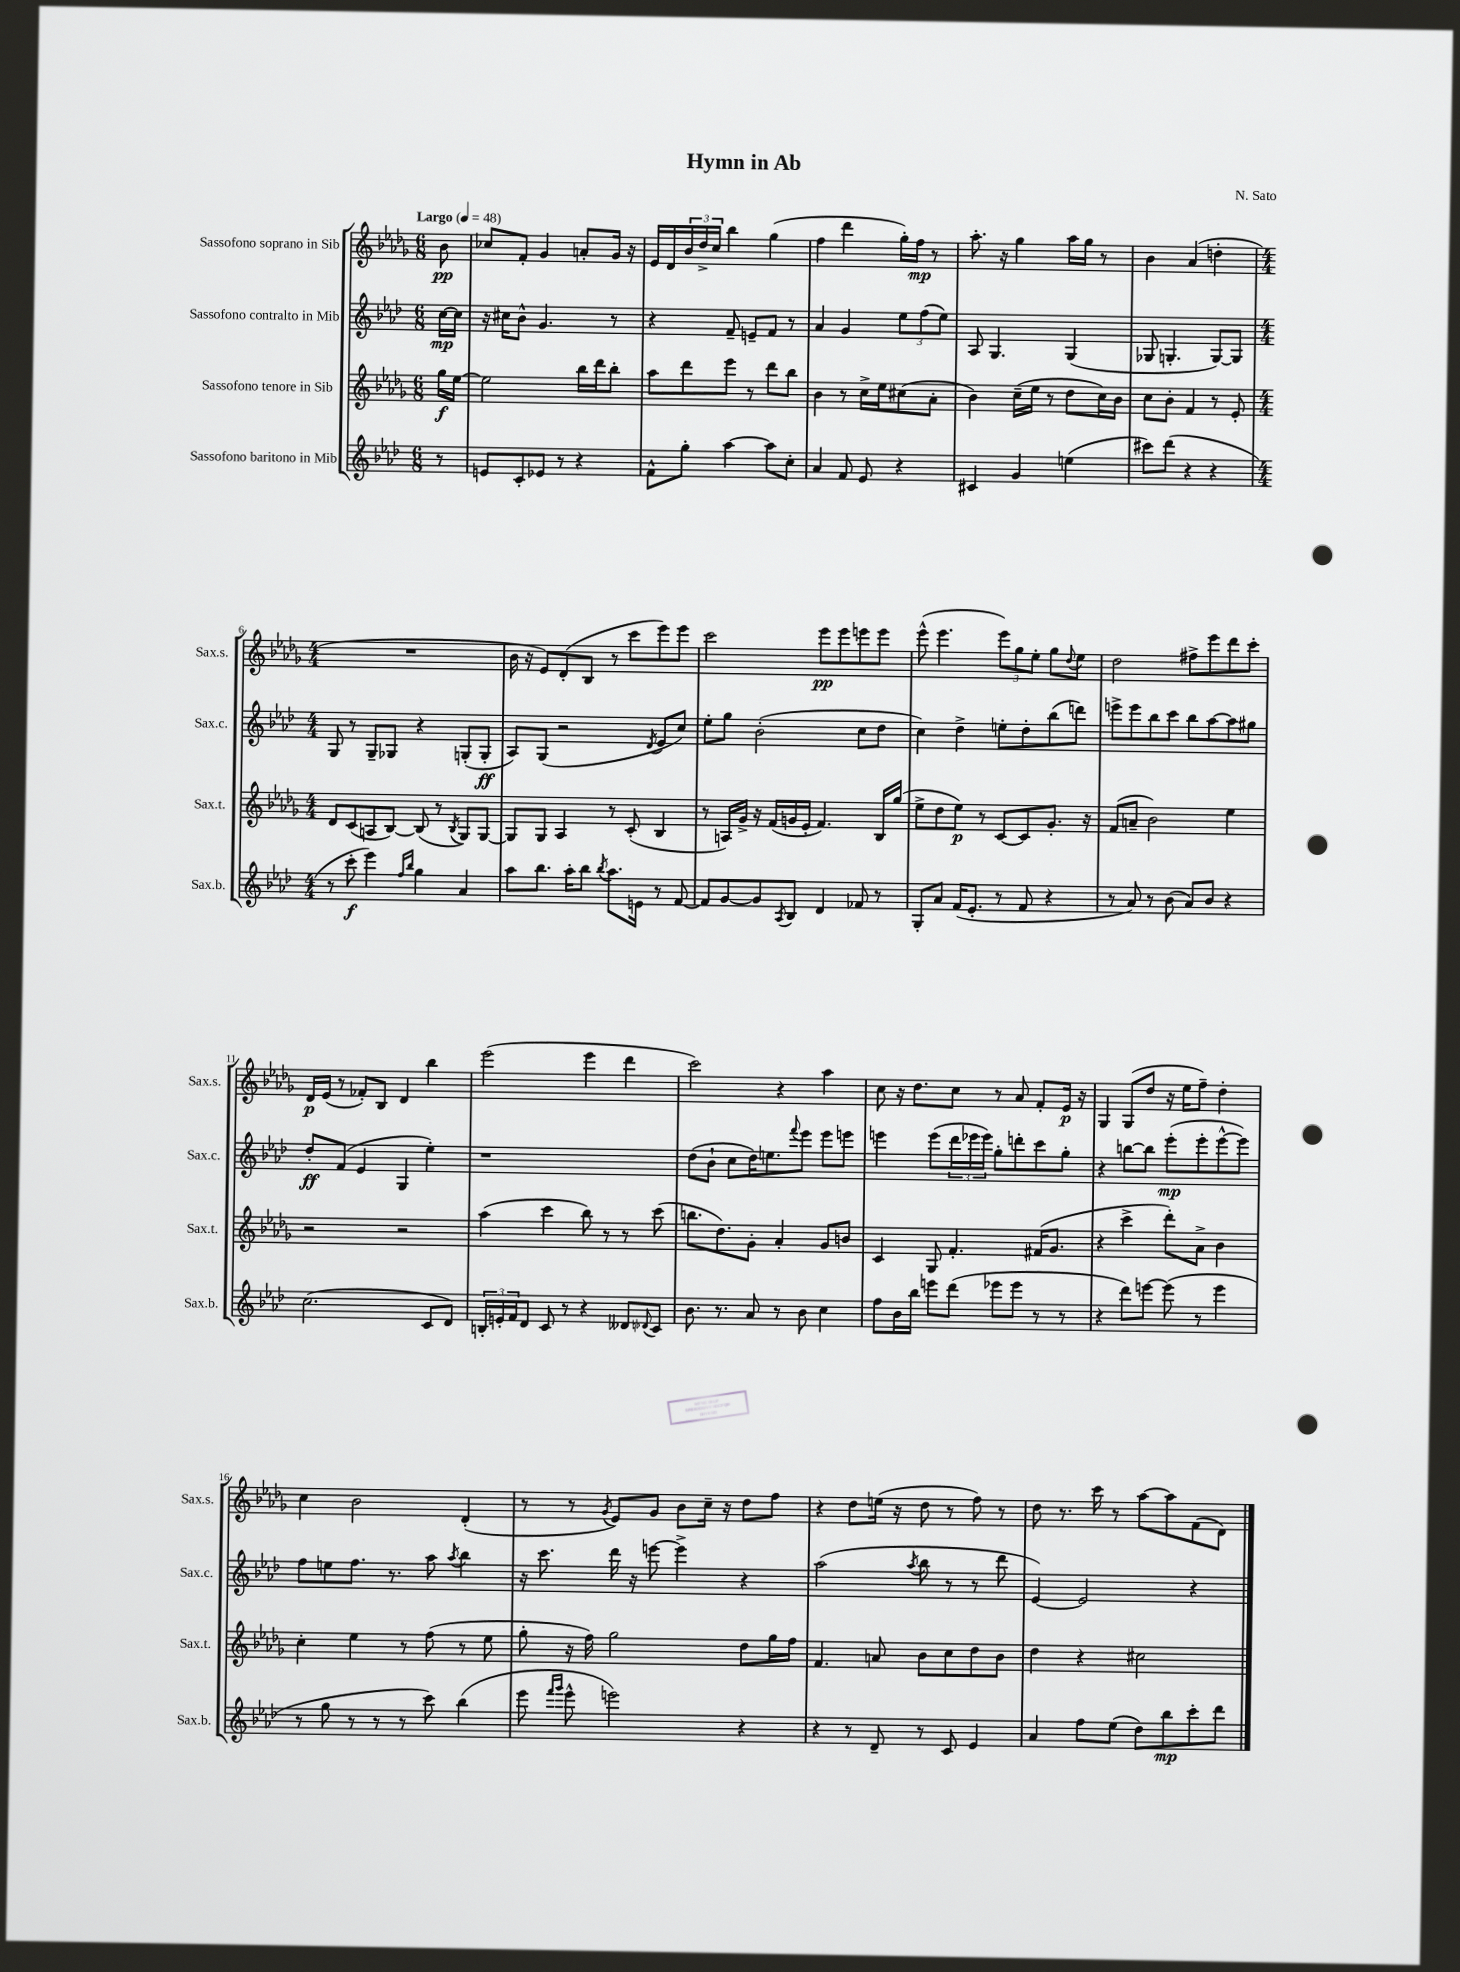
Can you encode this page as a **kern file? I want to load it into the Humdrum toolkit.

**kern	**kern	**kern	**kern
*staff4	*staff3	*staff2	*staff1
*clefG2	*clefG2	*clefG2	*clefG2
*k[b-e-a-d-]	*k[b-e-a-d-g-]	*k[b-e-a-d-]	*k[b-e-a-d-g-]
*M6/8	*M6/8	*M6/8	*M6/8
*MM48	*MM48	*MM48	*MM48
8r	16gg-	[16cc	8b-
.	[16ee-	16cc]	.
=	=	=	=
8e	2ee-]	16r	8cc-
.	.	16cc#	.
8c'	.	8b-^^	8f'
8e-	.	4.g	4g-
8r	.	.	.
4r	16bb-	.	8a'
.	16ddd-	.	.
.	8bb-'	8r	16g-
.	.	.	16r
=	=	=	=
8f^^	8aa-	4r	16e-
.	.	.	16d-
8gg'	8ddd-	.	24b-
.	.	.	24dd-^
.	.	.	24cc
[4aa-	8eee-	8f~	4bb-
.	8r	8e~	.
8aa-]	8ddd-	8f	(4gg-
8cc'	8bb-	8r	.
=	=	=	=
4a-	4b-	4a-	4ff
8f	8r	4g	4ddd-
8e-	16cc^	.	.
.	16ee-	.	.
4r	(8cc#	12ee-	16gg-')
.	.	.	16ff
.	.	(12ff	.
.	8a-'	.	8r
.	.	12ee-)	.
=	=	=	=
4c#	4b-)	8A-	8.aa-'
.	.	4.G	.
.	.	.	16r
4g	(16cc~	.	4gg-
.	16ee-	.	.
.	8r	.	.
(4ee	8dd-	(4G	16aa-
.	.	.	16gg-
.	16cc)	.	8r
.	16b-	.	.
=	=	=	=
8ccc#)	8cc	8G-	4b-
(8ddd-	8b-'	4.G'	.
4r	4f	.	(4a-
4r	8r	[8G)	4dd'
.	8e-'	8G]	.
=	=	=	=
*M4/4	*M4/4	*M4/4	*M4/4
8r	8d-	8G	1r
8ccc'	(8c	8r	.
4eee-)	8A	8G~	.
.	[8B-)	8G-	.
16qqff	.	.	.
16qqbb-	.	.	.
4gg	(8B-]	4r	.
.	8r	.	.
.	8qB-	.	.
4a-	8G-)	(8G'	.
.	[8G-	8G'	.
=	=	=	=
8aa-	8G-]	8A-)	16b-
.	.	.	16r
8.bb-	8G-	(8G	8e-)
.	4A-	2r	(8d-'
16aa-'	.	.	.
8bb-	.	.	8B-
8qbb-	.	.	.
8.aa-	8r	.	8r
.	(8c'	.	8ccc
16e	.	.	.
.	.	8qd-	.
8r	4B-	8e-	8eee-)
[8f	.	8cc)	8eee-
=	=	=	=
8f]	8r	8ee-'	2ccc
[8g	16A)	8gg	.
.	16g-^	.	.
8g]	16r	(2b-'	.
.	(16f	.	.
8qA-	.	.	.
8B-	16g	.	.
.	16e-'	.	.
4d-	4.f)	.	8eee-
.	.	.	8eee-
8f-	.	8cc	8eee
8r	16B-	8dd-	8eee
.	(16gg-	.	.
=	=	=	=
8G'	8ee-^	4cc)	(8eee-^^
8a-	8dd-	.	4.eee-
(16f	8ee-)	4dd-^	.
8.e-'	.	.	.
.	8r	.	.
8r	[8c	8ee'	12eee-)
.	.	.	12gg-
8f	8c]	8dd-'	.
.	.	.	12ee-'
4r	8.g-'	(8bb-	8gg-
.	.	.	8qqdd-
.	.	8ddd)	8ee-
.	16r	.	.
=	=	=	=
8r	(8f	8eee^	2dd-
8a-)	8a~	8eee	.
8r	2b-)	8bb-	.
(8b-	.	8ccc	.
8a-)	.	8bb-	8ff#^
8b-	.	[8aa-	8eee-
4r	4ee-	8aa-]	8ddd-
.	.	8gg#	8ccc'
=	=	=	=
(2.cc	2r	8dd-'	16d-
.	.	.	(16e-
.	.	(8f	8r
.	.	4e-	8f-')
.	.	.	8B-
.	2r	4G	4d-
8c	.	4ee-')	4bb-
8d-)	.	.	.
=	=	=	=
24B'	(4aa-	1r	(2eee-
24e'	.	.	.
24f	.	.	.
8d-	.	.	.
8c	4ccc	.	.
8r	.	.	.
4r	8bb-)	.	4eee-
.	8r	.	.
8d--	8r	.	4ddd-
8qqd-	.	.	.
8c	(8ccc	.	.
=	=	=	=
8.b-	8.bb	(8dd-	2ccc)
.	.	8b-`	.
8.r	8.dd-)	.	.
.	.	8cc	.
8a-	8g-'	16dd-)	.
.	.	8.ee	.
8r	4a-'	.	4r
.	.	8qqfff	.
8b-	.	8eee-	.
4cc	8g-	8eee-	4aa-
.	8b	8eee	.
=	=	=	=
8ff	4c	4eee	8cc
16b-	.	.	16r
16bb-	.	.	8.dd-
8eee	8G-	(8eee	.
(8ddd-	4.f'	24ddd-	8cc
.	.	24eee-	.
.	.	24eee-)	.
8eee-	.	8gg'	8r
8eee-	.	8ddd'	8a-
8r	(16f#	8ccc	8f'
.	8.g-	.	.
8r	.	8gg'	16e-
.	.	.	16r
=	=	=	=
4r	4r	4r	4G-
8ddd-)	4ccc^	[8bb	(8G-
[8eee	.	8bb]	8dd-
(8eee]	8ddd-')	(8eee-'	16r
.	.	.	16ee-
8r	8a-^	8eee-'	8ff~)
4eee	4b-	[8eee-^^	4dd-'
.	.	8eee-])	.
=	=	=	=
8r	4cc'	8ff	4cc
8gg	.	8ee	.
8r	4ee-	8.ff	2b-
8r	.	.	.
.	.	8.r	.
8r	8r	.	.
8ccc)	(8ff	8aa-	.
.	.	8qaa-	.
(4bb-	8r	4bb-	(4d-'
.	8ee-	.	.
=	=	=	=
8eee-	8gg-'	16r	8r
.	.	8.ccc	.
16qqfff	.	.	.
16qqggg	.	.	.
8eee-^^	16r	.	8r
.	16ff)	.	.
.	.	.	8qg-
2eee)	2gg-	16ddd-	8e-)
.	.	16r	.
.	.	[8eee	8g-
.	.	4eee^]	8b-
.	.	.	16cc~
.	.	.	16r
4r	8dd-	4r	8dd-
.	16gg-	.	8ff
.	16ff	.	.
=	=	=	=
4r	4.f	(2aa-	4r
8r	.	.	8dd-
8d-~	8a	.	(16ee
.	.	.	16r
.	.	8qaa-	.
8r	8b-	8bb-	8dd-
8c	8cc	8r	8r
4e-	8dd-	8r	8ff)
.	8b-	8ddd-	8r
=	=	=	=
4a-	4dd-	[4e-)	8dd-
.	.	.	8.r
8ff	4r	2e-]	.
.	.	.	16ccc
(8ee-	.	.	8r
8dd-)	2cc#	.	[8aa-
8bb-	.	.	8aa-]
8ccc'	.	4r	(8f
8ddd-	.	.	8d-)
==	==	==	==
*-	*-	*-	*-
